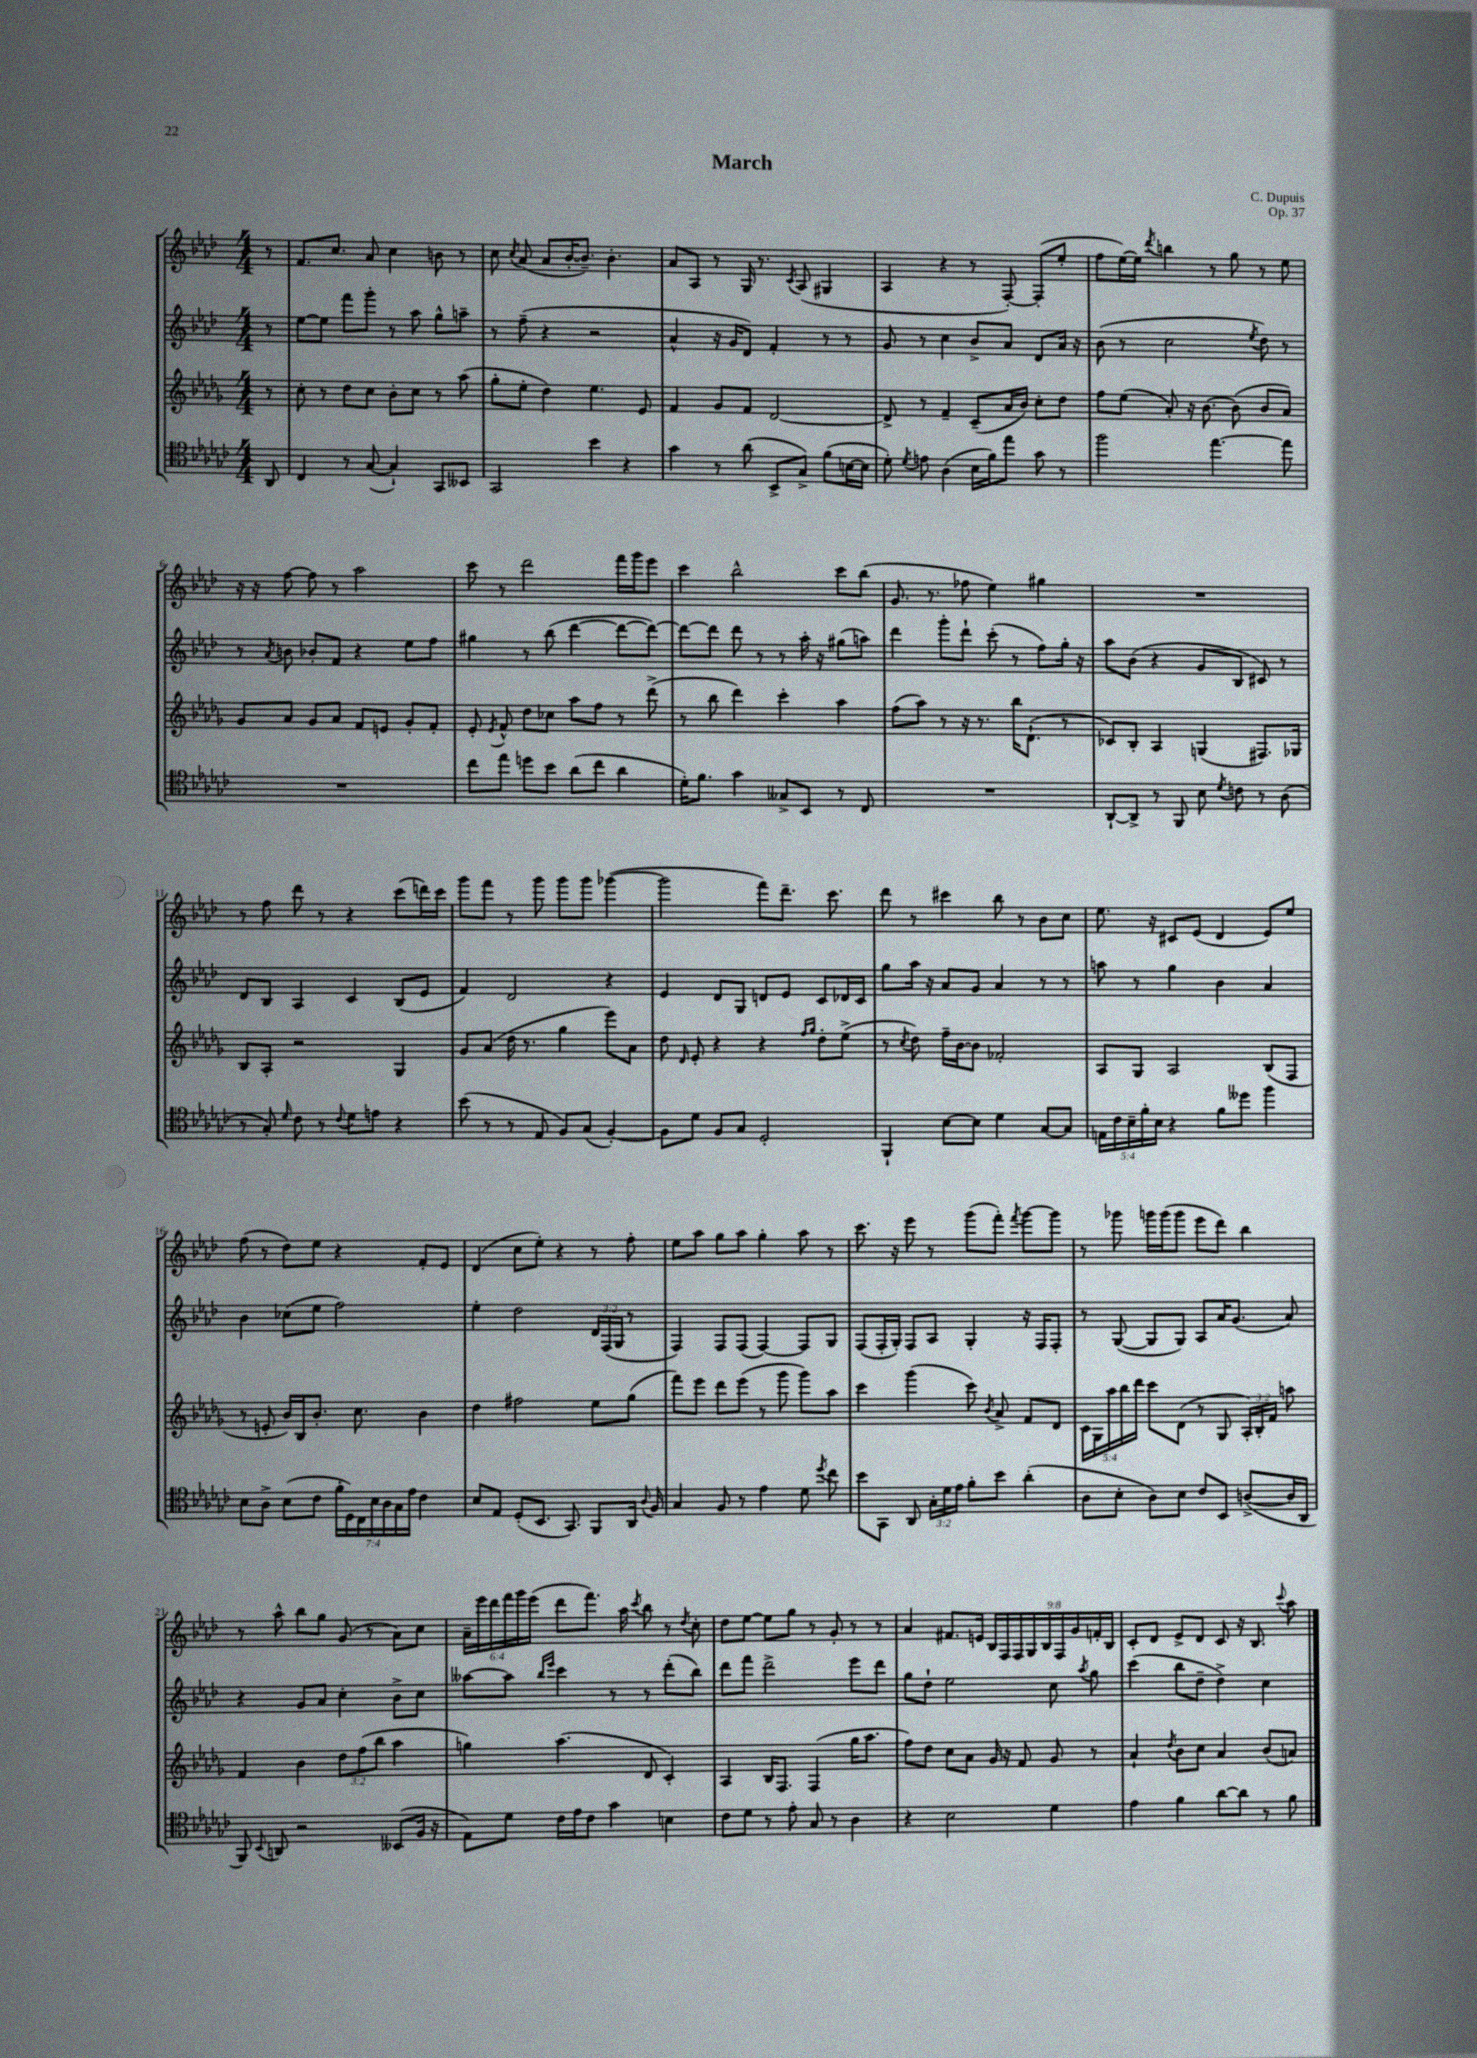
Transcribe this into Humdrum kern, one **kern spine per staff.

**kern	**kern	**kern	**kern
*staff4	*staff3	*staff2	*staff1
*clefC4	*clefG2	*clefG2	*clefG2
*k[b-e-a-d-g-c-]	*k[b-e-a-d-g-]	*k[b-e-a-d-]	*k[b-e-a-d-]
*M4/4	*M4/4	*M4/4	*M4/4
8AA-/	8r	8r	8r
=	=	=	=
4C-/	8cc'\	[8ee-\L	8.f/L
.	8r	8ee-\]J	.
.	.	.	8.cc/J
8r	8dd-\L	8fff\L	.
([8G-/	8cc\J	8ggg'\J	8a-/
4G-`/])	8b-'\L	8r	4cc\
.	8cc\J	8aa-\	.
8GG-/L	8r	8gg^^\L	8b\
8BB--/J	(8aa-\	8aa~\J	8r
=	=	=	=
2GG-/	8gg-'\L	8r	8cc\
.	.	.	8qcc/
.	8ee-'\J	(8ff~\	(8a-/
.	4dd-\)	4r	8a-/L
.	.	.	[16b-'/K
.	.	.	8.b-~/]J)
4b-\	4.ee-\	2r	.
.	.	.	4.b-'\
4r	.	.	.
.	8e-/	.	.
=	=	=	=
4g-\	4f/	4a-^^/	8a-/L
.	.	.	8A-/J
8r	8g-/L	16r	8r
.	.	16g/LK	.
(8a-\	8f/J	8d-/J)	16G/
.	.	.	8.r
8BB-^/L	[2d-/	4f'/	.
.	.	.	8qc/
8G-^/J)	.	.	(8A-/
(8f\L	.	8r	4G#/
[16B\L	.	8r	.
16B\]JJ	.	.	.
=	=	=	=
8d-'\)	8d-^/]	8g/	4A-/
8qd-/	.	.	.
8e\	8r	8r	.
(4A-\	4f~/	4cc\	4r
16B-\LL	(8c~/L	8b-^/L	8r
16f\J)	.	.	.
8ee-\J	16a-/L	8a-/J	[8F'/)
.	16b-/JJ)	.	.
8g-\	8cc'\L	8d-/L	(8F'/]L
8r	8dd-\J	16a-/Jk	8ee-'/J
.	.	16r	.
=	=	=	=
2ff\	8ff\L	(8b-\	8ff\L
.	(8ee-\J	8r	[16ee-\L)
.	.	.	16ee-\]JJ
.	.	.	8qddd-/
.	8a-'/)	2cc\	4bb\
.	16r	.	.
.	[8.b-\	.	.
[4.ee-\	.	.	8r
.	(8b-\]	.	8gg\
.	.	8qee-/	.
.	8b-/L	8dd-\)	8r
8ee-\]	8a-/J)	8r	8ee-\
=	=	=	=
1r	8g-/L	8r	16r
.	.	.	16r
.	.	8qa-/	.
.	8a-/J	8b\	[8ff\
.	8g-/L	8b-'/L	8ff\]
.	8a-/J	8f/J	8r
.	8f/L	4r	2aa-\
.	8e/J	.	.
.	8g-'/L	8ee-\L	.
.	8f'/J	8ff\J	.
=	=	=	=
8cc-\L	8e-'/	4gg#\	8ccc\
.	8qe-/	.	.
8ee-\J	8f^^/	.	8r
8dd\L	8dd-\L	8r	2ddd-\
8b-\J	8cc-\J	(8bb-\	.
(8a-\L	8aa-\L	[4ddd-\	.
8cc-\J	8ff\J	.	.
4a-\	8r	8ddd-\_L	16fff\LL
.	.	.	16ggg\J
.	(8ddd-^\	8ddd-\_J)	8eee-\J
=	=	=	=
16d-'\LK)	8r	8ddd-\_L	4ccc\
8.f\J	.	.	.
.	8bb-\	8ddd-\]J	.
4g-\	4ddd-\)	8ddd-\	2bb-^^\
.	.	8r	.
8G--^/L	4ccc'\	8r	.
8BB-/J	.	16aa-'\	.
.	.	16r	.
8r	4aa-\	(8gg#\L	8ccc\L
8C-/	.	8aa\J)	(8bb-\J
=	=	=	=
1r	(8ff\L	4ddd-\	8.g/
.	8aa-\J)	.	.
.	.	.	8.r
.	8r	8ggg'\L	.
.	16r	8ddd-`\J	8ff-\
.	8.r	.	.
.	.	(8ccc'\	4ee-\)
.	16bb-\LK	8r	.
.	(8.d-`\J	.	.
.	.	8ff\L)	4gg#\
.	8r	16gg'\Jk	.
.	.	16r	.
=	=	=	=
[8AA-`/L	8c-/L)	8aa-\L	1r
8AA-^/]J	8B-'/J	(8b-\J	.
8r	4A-/	4r	.
8FF/	.	.	.
8B-\	(4G/	8g/L	.
8qd-/	.	.	.
8c\	.	8B-/J	.
8r	8.F#/L)	8c#/)	.
(8A-\	.	8r	.
.	16G-/Jk	.	.
=	=	=	=
8r	8B-/L	8d-/L	8r
8G-'/)	8A-'/J	8B-/J	8ff\
16qqd-/	.	.	.
8c-\	2r	4A-/	8ddd-\
8r	.	.	8r
8qqc-/	.	.	.
8d-\L	.	4c/	4r
8e\J	.	.	.
4r	4G-/	(8B-/L	(8ccc\L
.	.	8e-/J	16ddd\L)
.	.	.	16ccc\JJ
=	=	=	=
(8b-\	8g-/L	4f/)	8ggg\L
8r	(8a-/J	.	8fff\J
8r	16dd-\	2d-/	8r
.	8.r	.	.
8E-/	.	.	8ggg\
8F/L)	4gg-\	.	8ggg\L
(8G-/J	.	.	8ggg\J
[4F'/)	8eee-\L)	4r	([4ggg-\
.	8a-\J	.	.
=	=	=	=
8F\]L	8dd-\	4e-/	2ggg-\]
.	16qqd-/	.	.
8d-\J	8e-'/	.	.
8F/L	4r	8d-/L	.
8G-/J	.	8G/J	.
2D-'/	4r	8d/L	8fff\L)
.	.	8e-/J	8.ddd-~\J
.	16qqff/LL	.	.
.	16qqgg-/JJ	.	.
.	8dd-'\L	8c/L	.
.	.	.	8.ccc\
.	(8ee-^\J	16d-/L	.
.	.	16c/JJ	.
=	=	=	=
4FF`/	8r	8gg\L	8ddd-\
.	8qcc/	.	.
.	8dd-\)	16aa-\Jk	8r
.	.	16r	.
[8B-\L	16ff~\LL	8a-/L	4ccc#\
.	[16b-\J	.	.
8B-\]J	8b-\]J	8g/J	.
4d-\	2f-'/	4a-/	8bb-\
.	.	.	8r
[8G-/L	.	8r	8b-\L
8G-/]J	.	8r	8cc\J
=	=	=	=
20E\LL	8A-/L	8aa\	8.ee-\
20c-\	.	.	.
20B-~\	.	.	.
.	8G-/J	8r	.
20f'\	.	.	.
.	.	.	16r
20B-\JJ	.	.	.
4r	2A-/	4gg\	8c#/L
.	.	.	(8e-/J
8f\L	.	4b-\	4d-/
8dd--\J	.	.	.
4ff\	(8B-/L	4a-/	8e-/L)
.	8F/J	.	8ee-/J
=	=	=	=
8B-\L	8r	4b-\	(8ff\
8A-^\J	8e'/	.	8r
(8B-\L	16b-/LL)	(8cc-\L	8dd-\L)
.	16B-/J	.	.
8c-\J	8.b-'/J	8ee-\J	8ee-\J
28f'\LL	.	2ff\)	4r
28D-\)	.	.	.
.	8.cc\	.	.
28C-\	.	.	.
28B-\	.	.	.
28A-\	.	.	.
28G-\	.	.	.
28e-\JJ	.	.	.
4c-\	4b-\	.	8f'/L
.	.	.	8e-/J
=	=	=	=
8B-/L	4dd-\	4ee-'\	(4d-/
8E-/J	.	.	.
(8D-'/L	2ff#\	2dd-\	8cc\L
8.BB-/J	.	.	8ee-'\J)
.	.	.	4r
8.GG-/)	.	.	.
8FF/L	8ee-\L	24d-/LL	8r
.	.	(24F/	.
.	.	24G/JJ	.
16AA-/Jk	(8gg-\J	8r	8ff'\
8qqA-/	.	.	.
16F/	.	.	.
=	=	=	=
4G-/	8fff\L)	4F/)	8ee-\L
.	8eee-\J	.	8aa-\J
8F/	8ddd-\L	8F/L	8gg\L
8r	(8eee-\J	(8F/J	8aa-\J
4e-\	8r	[4F/)	4gg'\
.	8ggg-\	.	.
8d-\	8ggg-\L)	8F/]L	8aa-\
8qdd-/	.	.	.
8cc-\	8aa-\J	8G/J	8r
=	=	=	=
8b-\L	4ccc\	(8F/L	8.ccc\
8GG-\J	.	16F'/L	.
.	.	16G'/JJ)	16r
8AA-/	(4ggg-\	8F/L	8eee-\
24G-'\LL	.	8A-/J	8r
24d-\	.	.	.
24e-\JJ	.	.	.
8f'\L	8ccc\)	4G'/	(8ggg\L
.	8qb-/	.	.
8b-\J	8a-^/	.	8fff'\J)
.	.	.	8qfff/
(4a-'\	8f/L	16r	[8ggg\L
.	.	16F/LK	.
.	8d-/J	8F'/J	8ggg\]J
=	=	=	=
8A-\L	20c\LL	8r	8r
.	20G-\	.	.
.	20aa-\	.	.
8B-'\J	.	([8G/	8ggg-\
.	20bb-\	.	.
.	20ddd-\JJ	.	.
8A-\L)	8ccc\L	8G/]L	16ggg\LL
.	.	.	(16ggg\J
8B-\J	(8d-\J	8G/J)	8ggg\J
8c-/L	8r	8A-/L	8eee-\L
8BB-/J	8G-/	16a-/K	8ddd-\J)
.	.	(8.g/J	.
([8A^/L	24A-'/LL)	.	4bb-\
.	24B-'/	.	.
.	24f/JJ	.	.
16A/]L	8aa\	8a-/)	.
16AA-/JJ	.	.	.
=	=	=	=
8FF/)	4f/	4r	8r
8qqBB-/	.	.	.
8AA/	.	.	8aa-^^\
2r	4b-\	8g/L	8bb-\L
.	.	8a-/J	8gg\J
.	12dd-\L	4cc'\	(8g/
.	(12ff\	.	.
.	.	.	8r
.	12bb-\J	.	.
(8BB--/L	4aa-\	8b-^\L	8a-\L)
16F/Jk	.	8cc\J	8cc\J
16r	.	.	.
=	=	=	=
8E-\L)	4gg\)	[8aa--\L	24a-~\LL
.	.	.	24eee-\
.	.	.	24ddd-\
8d-\J	.	8aa--\]J	24fff\
.	.	.	24ggg\
.	.	.	(24eee-\JJ
.	.	16qqbb-/LL	.
.	.	16qqeee-/JJ	.
16c-\LL	(4.aa-\	4ccc\	8ddd-\L
16e-\J	.	.	.
8c-\J	.	.	8.fff\J)
4g-\	.	8r	.
.	.	.	16aa-\
.	.	.	8qccc/
.	8d-/	8r	8bb-\
4B\	4c'/)	(8ddd-'\L	8r
.	.	.	8qdd-/
.	.	8bb-\J)	8cc'\
=	=	=	=
8c-\L	4A-/	8ddd-\L	8dd-\L
8d-\J	.	8fff\J	[8ee-\J
8r	16B-/LK	2ddd-^\	8ee-\]L
.	8.F/J	.	.
8e-'\	.	.	8gg\J
8G-/	(4F/	.	8r
8r	.	.	8g'/
4A-\	16gg-\LK	8eee-\L	8r
.	8.aa-\J	.	.
.	.	8ddd-\J	8r
=	=	=	=
4r	8ff\L)	8gg\L	4a-/
.	8dd-\J	8dd-`\J	.
2B-\	8cc\L	2ee-\	8.f#/L
.	8a-\J	.	.
.	.	.	16e/Jk
.	16g-/	.	18B-/LL
.	.	.	18F/
.	16r	.	.
.	.	.	18F/
.	8f/	.	.
.	.	.	18G/
.	.	.	18B-/
4d-\	8g-/	8cc\	.
.	.	.	18F/
.	.	.	18g/
.	.	8qaa-/	.
.	8r	8gg\	.
.	.	.	18f'/
.	.	.	18B-/JJ
=	=	=	=
4e-\	4a-`/	(4ccc\	8c'/L
.	.	.	8d-/J
.	8qdd-/	.	.
4f\	8b-\L	8bb-\L	8e-^/L
.	8cc\J	8dd-~\J	8d-/J
[8a-\L	4a-/	4dd-^\)	8c/
8a-\]J	.	.	16r
.	.	.	8.B-/
8r	(8b-/L	4cc\	.
.	.	.	8qqccc/
8f\	8a/J)	.	8aa-\
==	==	==	==
*-	*-	*-	*-
